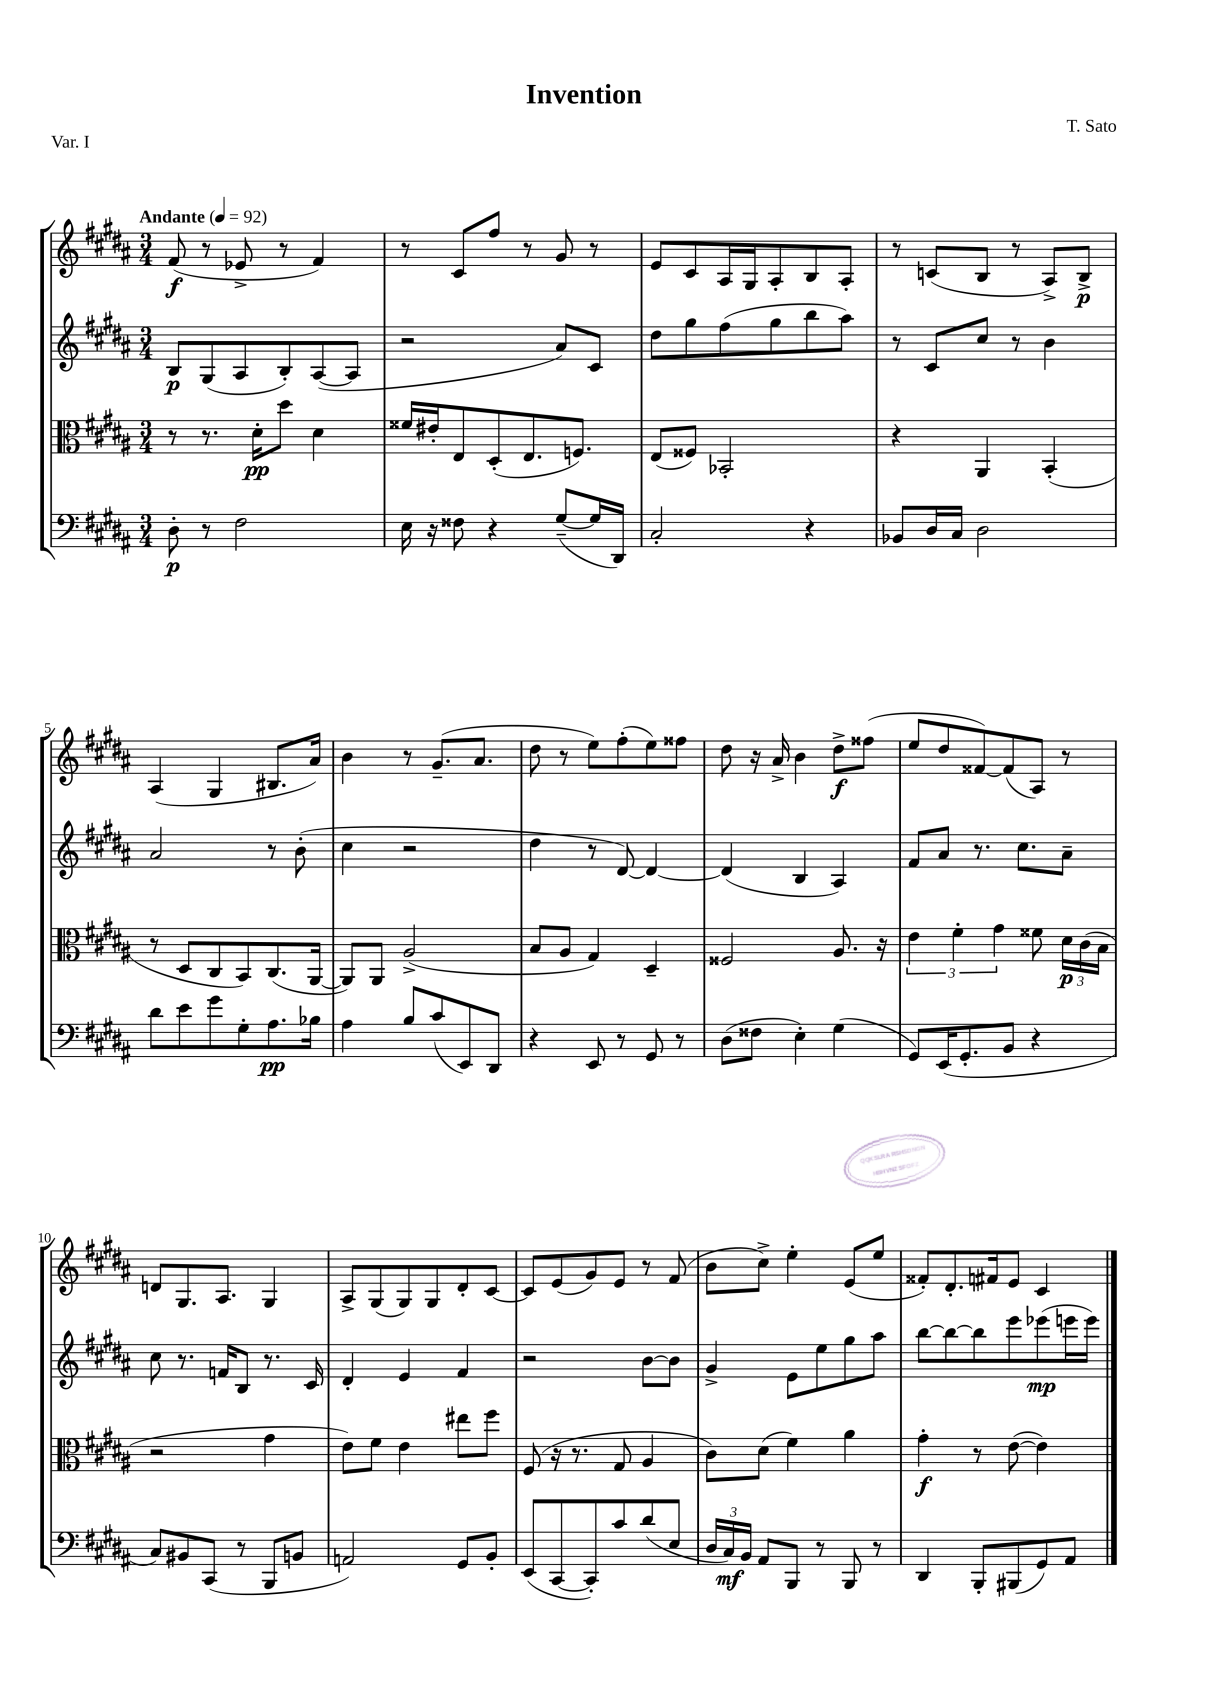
\header { title = "Invention" composer = "T. Sato" piece = "Var. I" }
<<
\new StaffGroup <<
\new Staff = "s0" {
    \clef treble \key b \major \numericTimeSignature \time 3/4 \tempo "Andante" 4 = 92
    \autoBeamOff fis'8\f( r8 ees'8-> r8 fis'4) |
    r8 cis'8[ fis''8] r8 gis'8 r8 |
    e'8[ cis'8 ais16 gis16 ais8-. b8 ais8]-. |
    r8 c'8[( b8] r8 ais8[->) b8]->\p |
    ais4( gis4 bis8.[ ais'16]) |
    b'4 r8 gis'8.[--( ais'8.] |
    dis''8 r8 e''8[) fis''8-.( e''8) fisis''8] |
    dis''8 r16 ais'16-> b'4 dis''8[->\f fisis''8]( |
    e''8[ dis''8 fisis'8~) fisis'8( ais8]) r8 |
    d'8[ gis8. ais8.] gis4 |
    ais8[-> gis8( gis8) gis8 dis'8-. cis'8]~ |
    cis'8[ e'8( gis'8) e'8] r8 fis'8( |
    b'8[ cis''8]->) e''4-. e'8[( e''8] |
    fisis'8[-.) dis'8.-. fis'16 e'8] cis'4 \bar "|." |
}
\new Staff = "s1" {
    \clef treble \key b \major \numericTimeSignature \time 3/4
    \autoBeamOff b8[\p gis8( ais8 b8-.) ais8~( ais8] |
    r2 ais'8[) cis'8] |
    dis''8[ gis''8 fis''8( gis''8 b''8 ais''8]) |
    r8 cis'8[ cis''8] r8 b'4 |
    ais'2 r8 b'8-.( |
    cis''4 r2 |
    dis''4 r8 dis'8~) dis'4~ |
    dis'4( b4 ais4) |
    fis'8[ ais'8] r8. cis''8.[ ais'8]-- |
    cis''8 r8. f'16[ b8] r8. cis'16 |
    dis'4-. e'4 fis'4 |
    r2 b'8[~ b'8] |
    gis'4-> e'8[ e''8 gis''8 ais''8] |
    b''8[~ b''8~ b''8 e'''8 ees'''8\mp( e'''16 e'''16]) \bar "|." |
}
\new Staff = "s2" {
    \clef alto \key b \major \numericTimeSignature \time 3/4
    \autoBeamOff r8 r8. dis'16[-.\pp dis''8] dis'4 |
    fisis'16[ eis'16-. e8 dis8-.( e8. f8.]) |
    e8[( fisis8]) bes,2-. |
    r4 ais,4 b,4-.( |
    r8 dis8[ cis8 b,8) cis8.( ais,16]~ |
    ais,8[) ais,8] ais2->( |
    b8[ ais8] gis4) dis4-- |
    fisis2 ais8. r16 |
    \tuplet 3/2 { e'4 fis'4-. gis'4 } fisis'8 \tuplet 3/2 { dis'16[\p cis'16( b16] } |
    r2 gis'4 |
    e'8[) fis'8] e'4 eis''8[ fis''8] |
    fis8( r16 r8. gis8 ais4 |
    cis'8[) dis'8]( fis'4) ais'4 |
    gis'4-.\f r8 e'8~( e'4) \bar "|." |
}
\new Staff = "s3" {
    \clef bass \key b \major \numericTimeSignature \time 3/4
    \autoBeamOff dis8-.\p r8 fis2 |
    e16 r16 fisis8 r4 gis8[~--( gis16 dis,16]) |
    cis2-. r4 |
    bes,8[ dis16 cis16] dis2 |
    dis'8[ e'8 gis'8 gis8-. ais8.\pp bes16] |
    ais4 b8[ cis'8( e,8) dis,8] |
    r4 e,8 r8 gis,8 r8 |
    dis8[( fisis8] e4-.) gis4( |
    gis,8[) e,16( gis,8.-. b,8] r4 |
    cis8[) bis,8 cis,8]( r8 b,,8[ b,8] |
    a,2) gis,8[ b,8]-. |
    e,8[( cis,8~ cis,8-.) cis'8 dis'8( e8] |
    \tuplet 3/2 { dis16[ cis16\mf) b,16] } ais,8[ b,,8] r8 b,,8 r8 |
    dis,4 b,,8[-. bis,,8( gis,8) ais,8] \bar "|." |
}
>>
>>
